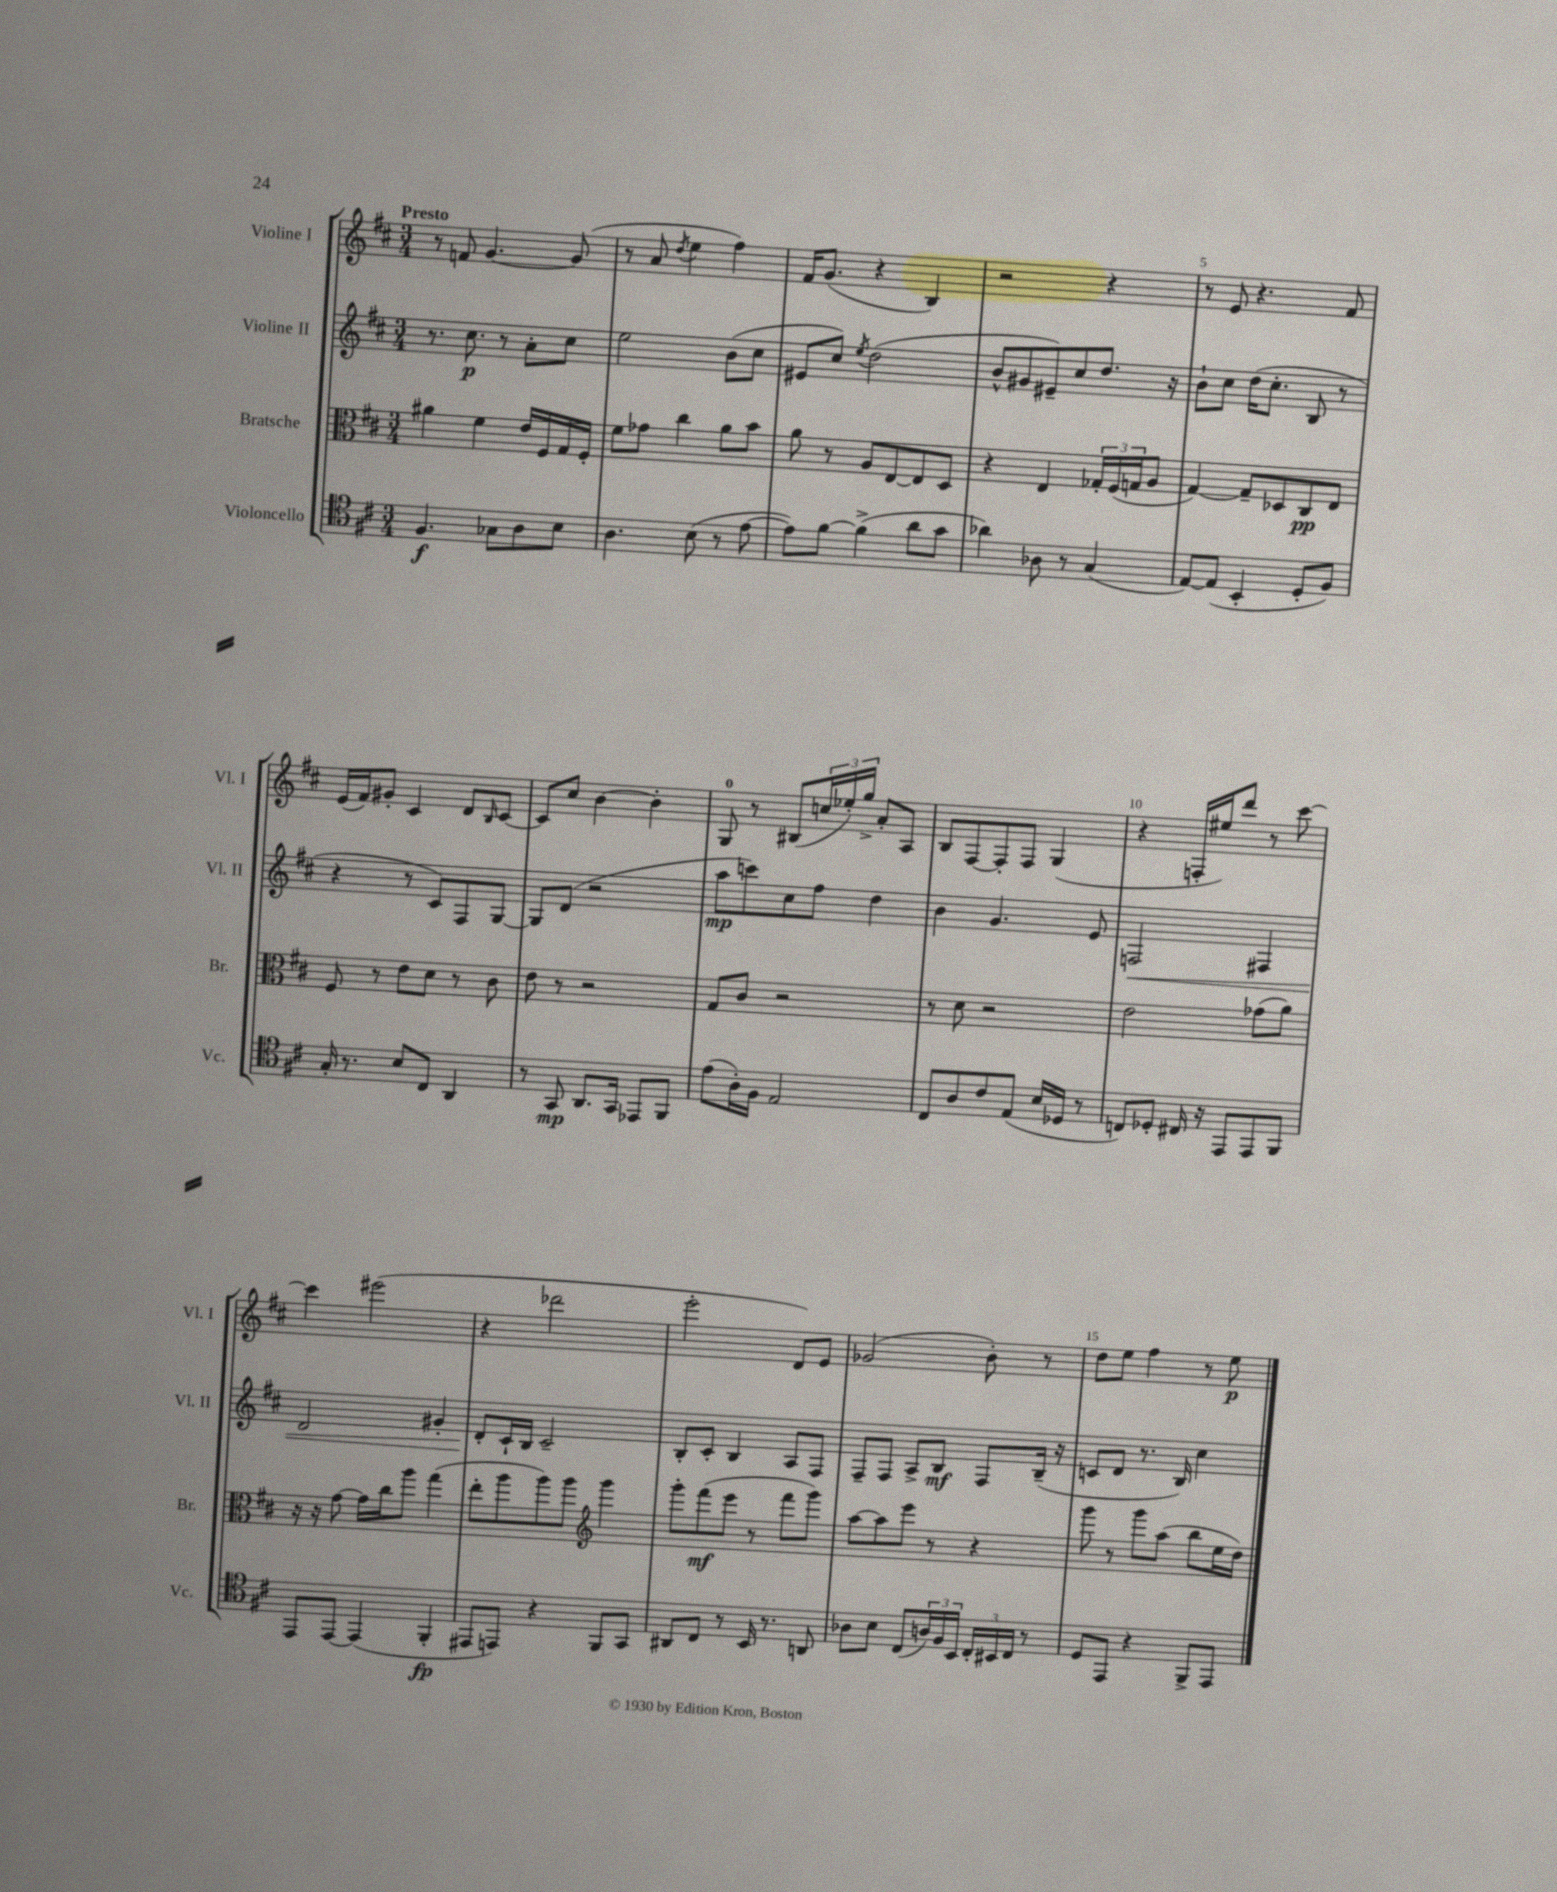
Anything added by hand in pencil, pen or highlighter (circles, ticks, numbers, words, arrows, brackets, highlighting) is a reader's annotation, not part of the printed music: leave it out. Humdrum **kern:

**kern	**dynam	**kern	**dynam	**kern	**dynam	**kern	**dynam
*part4	*part4	*part3	*part3	*part2	*part2	*part1	*part1
*staff4	*staff4	*staff3	*staff3	*staff2	*staff2	*staff1	*staff1
*I"Violoncello	*	*I"Bratsche	*	*I"Violine II	*	*I"Violine I	*
*I'Vc.	*	*I'Br.	*	*I'Vl. II	*	*I'Vl. I	*
*clefC4	*	*clefC3	*	*clefG2	*	*clefG2	*
*k[f#c#]	*	*k[f#c#]	*	*k[f#c#]	*	*k[f#c#]	*
*M3/4	*	*M3/4	*	*M3/4	*	*M3/4	*
=1	=1	=1	=1	=1	=1	=1	=1
!	!	!	!	!	!	!LO:TX:a:B:t=Presto	!
4.F#/	f	4a#X\	.	8.r	.	8r	.
.	.	.	.	.	.	8fn/	.
.	.	.	.	8.cc#\	p	.	.
.	.	4f#\	.	.	.	[4.g/	.
8G-X\L	.	.	.	8r	.	.	.
8A\	.	16e/LL	.	8a'\L	.	.	.
.	.	16F#/	.	.	.	.	.
8B\J	.	16G/	.	8cc#\J	.	(8g/]	.
.	.	16F#'/JJ	.	.	.	.	.
=2	=2	=2	=2	=2	=2	=2	=2
4.A\	.	8f#\L	.	2ee\	.	8r	.
.	.	8g-X\J	.	.	.	8a/	.
.	.	.	.	.	.	8qdd/	.
.	.	4cc#\	.	.	.	4ee\	.
(8B\	.	.	.	.	.	.	.
8r	.	8a\L	.	(8b\L	.	4ff#\)	.
[8e\	.	8b\J	.	8cc#\J	.	.	.
=3	=3	=3	=3	=3	=3	=3	=3
8e\L])	.	8a\	.	8e#X/L	.	16f#/KL	.
.	.	.	.	.	.	(8.g/J	.
[8f#\J	.	8r	.	8cc#/J)	.	.	.
.	.	.	.	8qee/	.	.	.
(4f#^\]	.	8A/L	.	(2dd\	.	4r	.
.	.	[8E/	.	.	.	.	.
8a\L	.	8E/]	.	.	.	4B/)	.
8g\J	.	8D/J	.	.	.	.	.
=4	=4	=4	=4	=4	=4	=4	=4
4a-X\)	.	4r	.	8b^^/L	.	2r	.
.	.	.	.	8g#X/	.	.	.
8A-X\	.	4E/	.	8e#X~/)	.	.	.
8r	.	.	.	8cc#/	.	.	.
(4G/	.	24G-X'/LL	.	8.dd/J	.	4r	.
.	.	(24F#/	.	.	.	.	.
.	.	24Gn/J	.	.	.	.	.
.	.	8A/J	.	.	.	.	.
.	.	.	.	16r	.	.	.
=5	=5	=5	=5	=5	=5	=5	=5
[8E/L)	.	[4G/)	.	8b`\L	.	8r	.
(8E/J]	.	.	.	8cc#\J	.	8e/	.
4BB'/	.	8G~/L]	.	(16dd\KL	.	4.r	.
.	.	.	.	8.cc#'\J	.	.	.
.	.	8D-X/	.	.	.	.	.
8D'/L	.	8C#/	pp	8B/	.	.	.
8F#/J)	.	8E/J	.	8r	.	8f#/	.
!!LO:LB:g=z
=6	=6	=6	=6	=6	=6	=6	=6
16G'/	.	8F#/	.	4r	.	(16e/LL	.
8.r	.	.	.	.	.	16f#/J)	.
.	.	8r	.	.	.	8g#X'/J	.
8B/L	.	8e\L	.	8r	.	4c#/	.
8C#/J	.	8d\J	.	8c#/L)	.	.	.
4AA/	.	8r	.	8F#/	.	8d/L	.
.	.	.	.	.	.	16qqB/	.
.	.	8c#\	.	[8G/J	.	[8c#/J	.
=7	=7	=7	=7	=7	=7	=7	=7
8r	.	8e\	.	8G/L]	.	8c#/L]	.
8GG/	mp	8r	.	(8d/J	.	8cc#/J	.
8.AA/L	.	2r	.	2r	.	[4b\	.
16GG/Jk	.	.	.	.	.	.	.
8EE-X/L	.	.	.	.	.	4b'\]	.
8FF#/J	.	.	.	.	.	.	.
=8	=8	=8	=8	=8	=8	=8	=8
(8e\L	.	8G/L	.	8aa\L	mp	8G/	.
16A'\L)	.	8c#/J	.	8cccn\)	.	8r	.
16F#\JJ	.	.	.	.	.	.	.
2E/	.	2r	.	8cc#\	.	(8B#X/L	.
.	.	.	.	8ff#\J	.	24ccn/L	.
.	.	.	.	.	.	24ee-X'/)	.
.	.	.	.	.	.	24gg^/JJ	.
.	.	.	.	4dd\	.	8a'/L	.
.	.	.	.	.	.	8A/J	.
=9	=9	=9	=9	=9	=9	=9	=9
8C#/L	.	8r	.	4b\	.	8B/L	.
8A/	.	8d\	.	.	.	[8F#/	.
8c#/	.	2r	.	4.g/	.	8F#'/]	.
(8E/J	.	.	.	.	.	8F#/J	.
16B/LL	.	.	.	.	.	(4G/	.
16D-X/JJ	.	.	.	.	.	.	.
8r	.	.	.	8e/	.	.	.
=10	=10	=10	=10	=10	=10	=10	=10
!	!	!	!	!	!LO:HP:b	!	!
8Cn/L)	.	2e\	.	2Fn/	<	4r	.
8D-X'/J	.	.	.	.	.	.	.
16C#X/	.	.	.	.	.	16Fn'/LL	.
16r	.	.	.	.	.	16ee#X/J)	.
8EE/L	.	.	.	.	.	8ddd/J	.
8EE/	.	(8g-X\L	.	4F#X/	.	8r	.
8FF#/J	.	8a\J)	.	.	.	[8ccc#\	.
!!LO:LB:g=z
=11	=11	=11	=11	=11	=11	=11	=11
8EE/L	.	16r	.	2d/	.	4ccc#\]	.
.	.	16r	.	.	.	.	.
[8EE/J	.	[8g\	.	.	.	.	.
(4EE/]	.	16g\LL]	.	.	.	(2eee#X\	.
.	.	16cc#\J	.	.	.	.	.
.	.	8aa\J	.	.	.	.	.
4FF#'/	fp	(4gg\	.	4g#X'/	.	.	.
=12	=12	=12	=12	=12	=12	=12	=12
8EE#X/L	.	8ee'\L	.	8d'/L	.	4r	.
8EEn/J)	.	8aa\	.	16c#`/L	[	.	.
.	.	.	.	16B/JJ	.	.	.
4r	.	8aa\)	.	2c#~/	.	2ddd-X\	.
.	.	8aa\J	.	.	.	.	.
*	*	*clefG2	*	*	*	*	*
8FF#/L	.	4ggg\	.	.	.	.	.
8GG/J	.	.	.	.	.	.	.
=13	=13	=13	=13	=13	=13	=13	=13
8AA#X/L	.	8ggg'\L	.	8B'/L	.	2eee'\	.
8C#/J	.	(8fff#\	mf	8c#'/J	.	.	.
8r	.	8eee\J	.	4B/	.	.	.
16BB/	.	8r	.	.	.	.	.
8.r	.	.	.	.	.	.	.
.	.	8fff#\L	.	8A/L	.	8d/L)	.
8AAn/	.	8ggg\J)	.	8F#/J	.	8e/J	.
=14	=14	=14	=14	=14	=14	=14	=14
8A-X\L	.	[8aa\L	.	8F#~/L	.	(2g-X/	.
8B\J	.	8aa\]	.	8F#/J	.	.	.
(8C#/L	.	8eee\J	.	8A^/L	.	.	.
24An/L)	.	8r	.	8B/J	mf	.	.
24F#/	.	.	.	.	.	.	.
24BB/JJ	.	.	.	.	.	.	.
24C#'/LL	.	4r	.	8F#/L	.	8b'\)	.
24BB#X/	.	.	.	.	.	.	.
24C#/JJ	.	.	.	.	.	.	.
8r	.	.	.	(16B~/Jk	.	8r	.
.	.	.	.	16r	.	.	.
=15	=15	=15	=15	=15	=15	=15	=15
8D/L	.	8ggg\	.	8cn/L	.	8dd\L	.
8EE/J	.	8r	.	8d/J	.	8ee\J	.
4r	.	8ggg\L	.	8.r	.	4ff#\	.
.	.	(8aa\J	.	.	.	.	.
.	.	.	.	16B/)	.	.	.
8FF#^/L	.	8bb\L	.	4cc#\	.	8r	.
8EE/J	.	16ee\L	.	.	.	8ee\	p
.	.	16dd\JJ)	.	.	.	.	.
==	==	==	==	==	==	==	==
*-	*-	*-	*-	*-	*-	*-	*-
